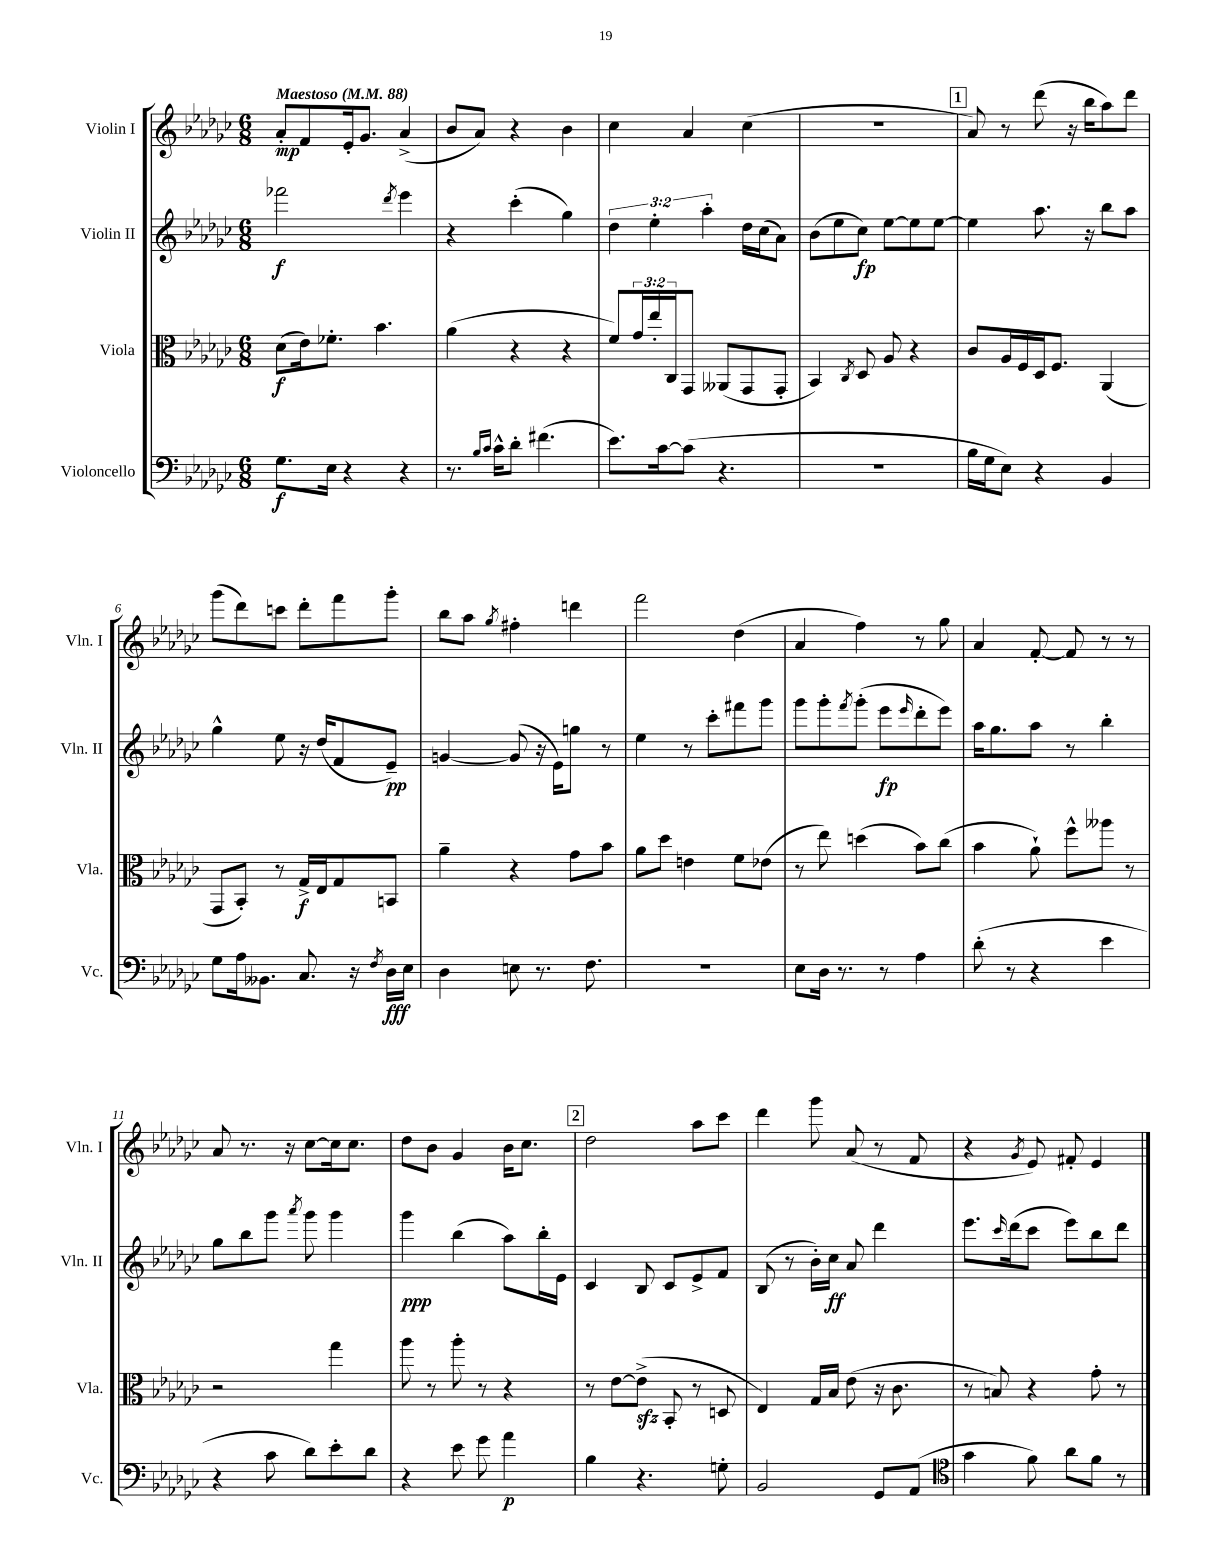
<<
\new StaffGroup <<
\new Staff = "s0" \with { instrumentName = "Violin I" shortInstrumentName = "Vln. I" } {
    \clef treble \key ges \major \numericTimeSignature \time 6/8 \tempo "Maestoso" 4 = 88
    aes'8-.\mp f'8 ees'16-. ges'8. aes'4->( |
    bes'8 aes'8) r4 bes'4 |
    ces''4 aes'4 ces''4( |
    R2. |
    \mark \markup { \box "1" } aes'8) r8 des'''8( r16 bes''16 aes''8) des'''8 |
    ges'''8( des'''8) c'''8 des'''8-. f'''8 ges'''8-. |
    bes''8 aes''8 \acciaccatura { ges''8 } fis''4-. d'''4 |
    f'''2 des''4( |
    aes'4 f''4) r8 ges''8 |
    aes'4 f'8~-. f'8 r8 r8 |
    aes'8 r8. r16 ces''8~ ces''16 ces''8. |
    des''8 bes'8 ges'4 bes'16 ces''8. |
    \mark \markup { \box "2" } des''2 aes''8 ces'''8 |
    des'''4 ges'''8 aes'8( r8 f'8 |
    r4 \acciaccatura { ges'8 } ees'8) fis'8-. ees'4 \bar "|." |
}
\new Staff = "s1" \with { instrumentName = "Violin II" shortInstrumentName = "Vln. II" } {
    \clef treble \key ges \major \numericTimeSignature \time 6/8 \override Staff.TupletNumber.text = #tuplet-number::calc-fraction-text
    fes'''2\f \acciaccatura { des'''8 } ees'''4 |
    r4 ces'''4-.( ges''4) |
    \tuplet 3/2 { des''4 ees''4-. aes''4-. } des''16 ces''16( aes'8) |
    bes'8( ees''8 ces''8\fp) ees''8~ ees''8 ees''8~ |
    \mark \markup { \box "1" } ees''4 aes''8. r16 bes''8 aes''8 |
    ges''4-^ ees''8 r16 des''16( f'8 ees'8--\pp) |
    g'4~ g'8( r16 ees'16) g''8 r8 |
    ees''4 r8 ces'''8-. fis'''8 ges'''8 |
    ges'''8 ges'''8-. \acciaccatura { f'''8 } ges'''8-.( ees'''8\fp \grace { ees'''16 } des'''8-. ees'''8) |
    aes''16 ges''8. aes''8 r8 bes''4-. |
    ges''8 bes''8 ges'''8 \acciaccatura { aes'''8 } ges'''8 ges'''4 |
    ges'''4\ppp bes''4( aes''8) bes''16-. ees'16 |
    \mark \markup { \box "2" } ces'4 bes8 ces'8 ees'8-> f'8 |
    bes8( r8 bes'16-.) ces''16\ff aes'8 des'''4 |
    ees'''8. \grace { ces'''16 } des'''16( ces'''8 ees'''8) bes''8 des'''8 \bar "|." |
}
\new Staff = "s2" \with { instrumentName = "Viola" shortInstrumentName = "Vla." } {
    \clef alto \key ges \major \numericTimeSignature \time 6/8 \override Staff.TupletNumber.text = #tuplet-number::calc-fraction-text
    des'8\f( ees'16) fes'8.-. bes'4. |
    aes'4( r4 r4 |
    f'8) \tuplet 3/2 { ges'16 ees''16-. ces16 } ges,8 aeses,8( ges,8 ges,8-. |
    bes,4) \acciaccatura { ces8 } des8 aes8 r4 |
    \mark \markup { \box "1" } ces'8 aes16 f16 des16 f8. aes,4( |
    ges,8 bes,8-.) r8 ges16->\f ees16 ges8 b,8 |
    aes'4-- r4 ges'8 bes'8 |
    aes'8 des''8 e'4 f'8 ees'8( |
    r8 ees''8) d''4( bes'8) ces''8( |
    bes'4 aes'8-!) f''8-^ aeses''8 r8 |
    r2 ges''4 |
    aes''8 r8 aes''8-. r8 r4 |
    \mark \markup { \box "2" } r8 ees'8~ ees'8->\sfz( bes,8-. r8 d8 |
    ees4) ges16 bes16 ees'8( r16 ces'8. |
    r8 b8) r4 ges'8-. r8 \bar "|." |
}
\new Staff = "s3" \with { instrumentName = "Violoncello" shortInstrumentName = "Vc." } {
    \clef bass \key ges \major \numericTimeSignature \time 6/8
    ges8.\f ees16 r4 r4 |
    r8. \grace { bes16 ces'16 } ces'16-^ des'8-. fis'4.( |
    ees'8.) ces'16~ ces'8( r4. |
    R2. |
    \mark \markup { \box "1" } bes16 ges16 ees8) r4 bes,4 |
    ges8 aes16 beses,8. ces8. r16 \acciaccatura { f8 } des16\fff ees16 |
    des4 e8 r8. f8. |
    R2. |
    ees8 des16 r8. r8 aes4 |
    des'8-.( r8 r4 ees'4 |
    r4 ces'8 des'8) ees'8-. des'8 |
    r4 ees'8 ges'8 aes'4\p |
    \mark \markup { \box "2" } bes4 r4. g8-. |
    bes,2 ges,8 aes,8( |
    \clef tenor ges'4 f'8) aes'8 f'8 r8 \bar "|." |
}
>>
>>
